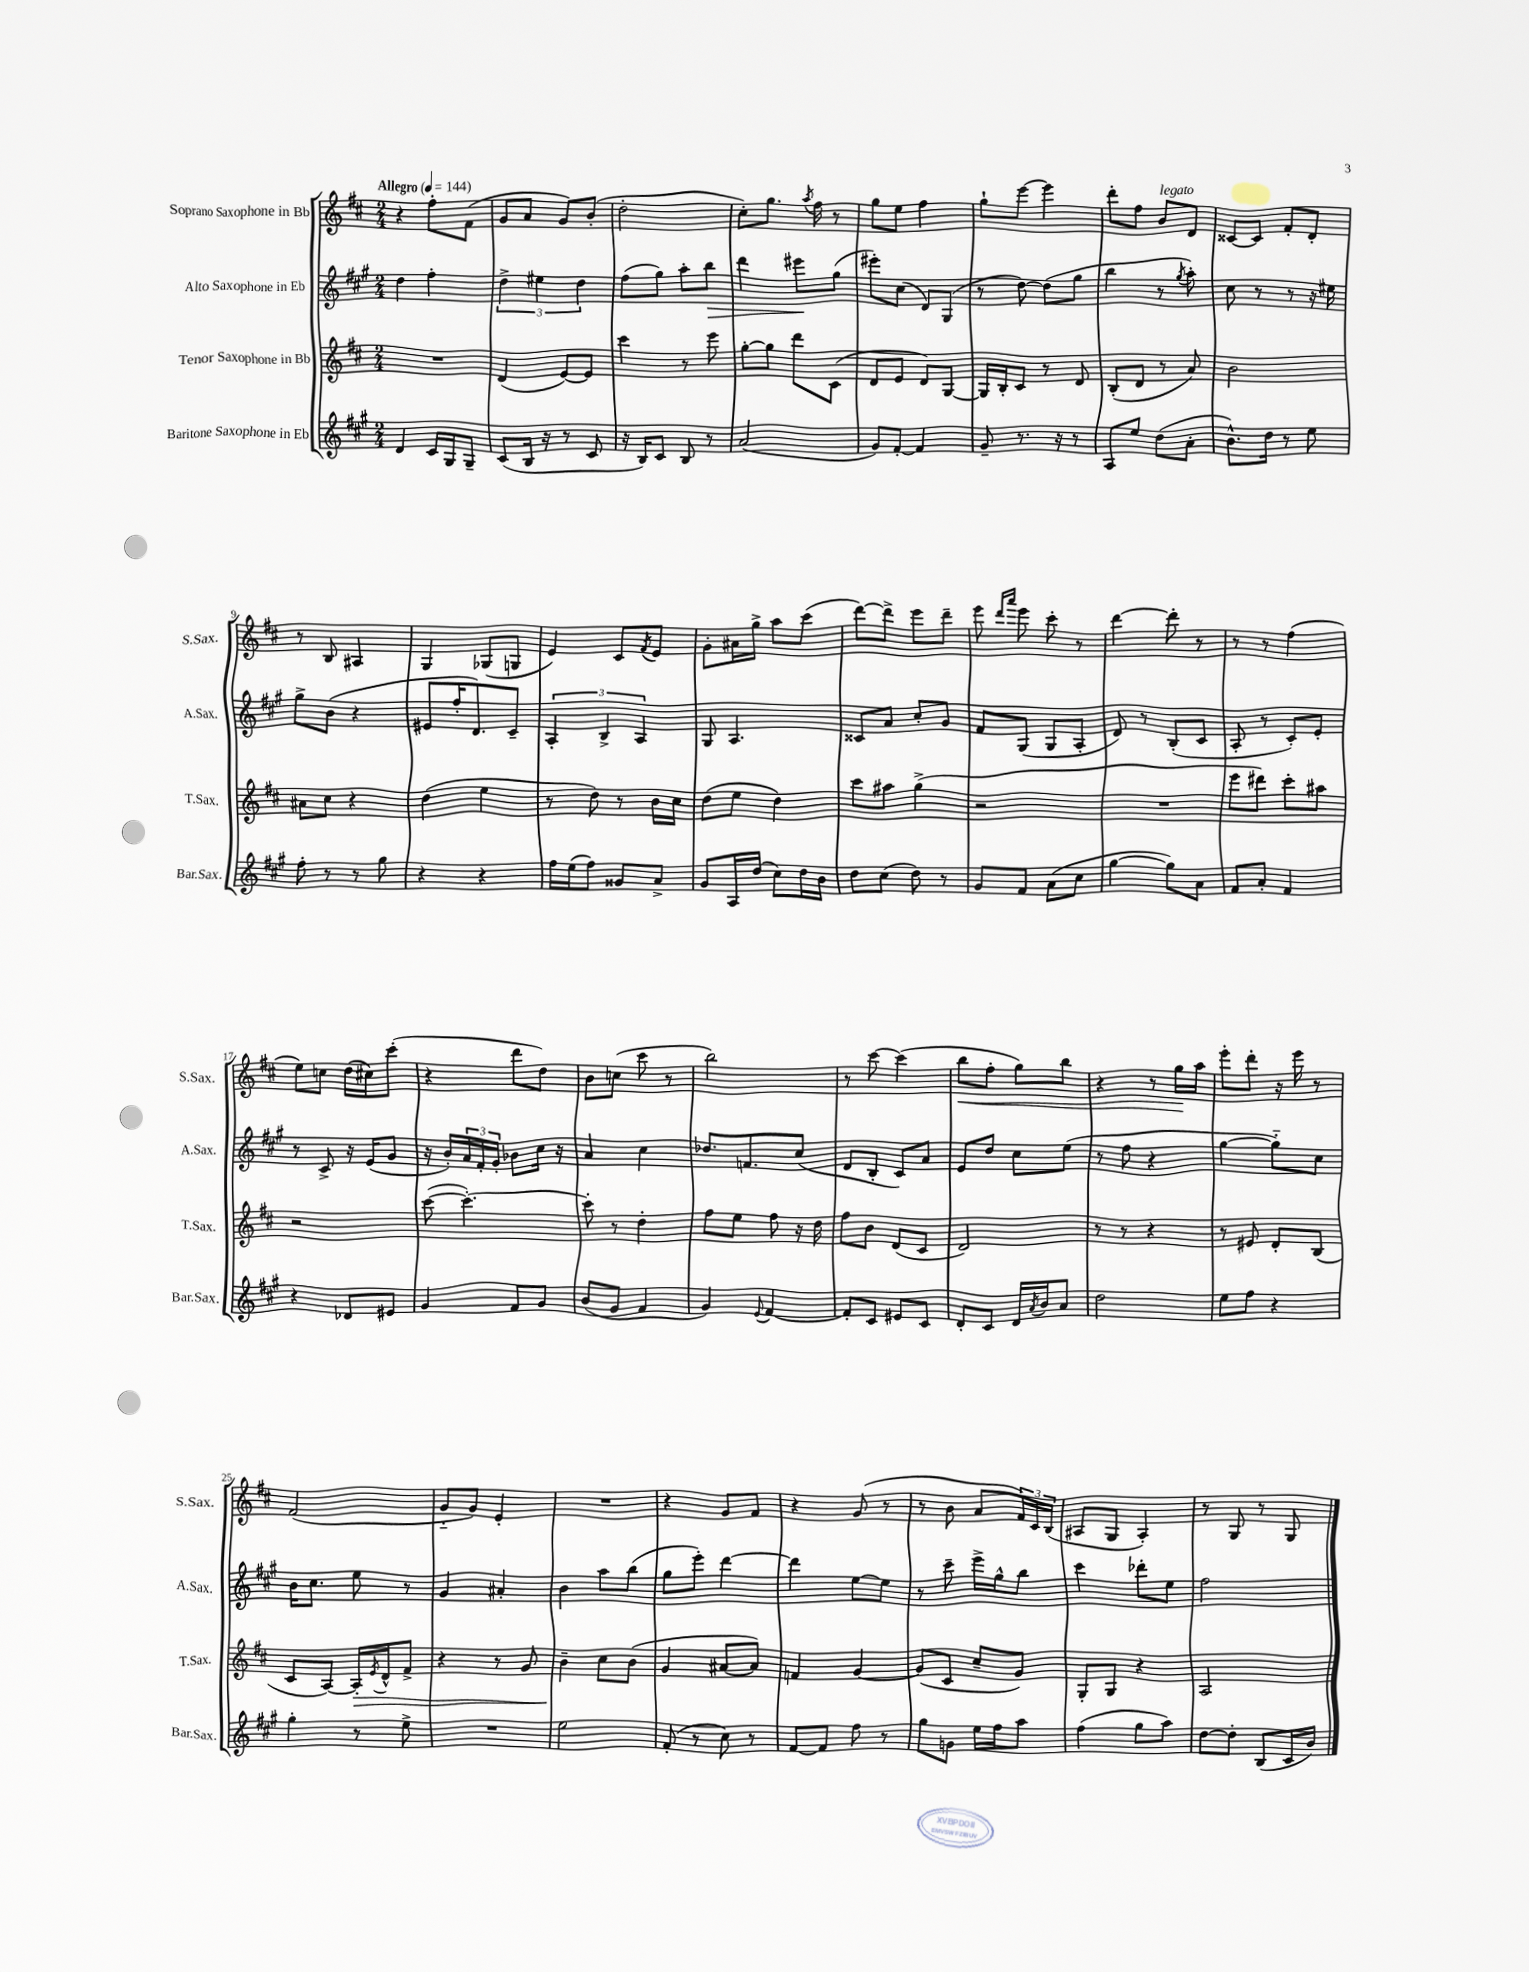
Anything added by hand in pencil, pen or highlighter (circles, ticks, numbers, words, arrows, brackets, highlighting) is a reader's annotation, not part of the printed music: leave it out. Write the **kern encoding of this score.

**kern	**kern	**kern	**kern
*staff4	*staff3	*staff2	*staff1
*clefG2	*clefG2	*clefG2	*clefG2
*k[f#c#g#]	*k[f#c#]	*k[f#c#g#]	*k[f#c#]
*M2/4	*M2/4	*M2/4	*M2/4
*MM144	*MM144	*MM144	*MM144
4d	2r	4dd	4r
16c#	.	4ff#'	8ff#'
16G#	.	.	.
8G#~	.	.	(8f#
=	=	=	=
(8c#	(4d	6dd^	8g
16B	.	.	8a
.	.	6ee#	.
16r	.	.	.
8r	[8e)	.	8g)
.	.	6dd	.
8c#	8e]	.	(8b'
=	=	=	=
16r	4ccc#	(8ff#	2dd'
16B)	.	.	.
8c#	.	8gg#)	.
8B	8r	8aa'	.
8r	8eee	8bb	.
=	=	=	=
(2a	[8gg'	4ddd	8cc#')
.	8gg]	.	8.gg
.	8ddd	8eee#	.
.	.	.	8qaa
.	.	.	16ff#
.	(8c#	(8gg#	8r
=	=	=	=
8g#)	8d	8eee#')	8gg
[8f#'	8e	(8cc#	8ee
4f#]	8d)	8d)	4ff#
.	[8G	(8G#	.
=	=	=	=
8g#~	16G]	8r	8gg`
.	16B'	.	.
8.r	8c#	[8dd)	[8eee
.	8r	(8dd]	4eee]
16r	.	.	.
8r	8d	8gg#	.
=	=	=	=
8A	(8B'	4bb	8ddd'
8ee	8d	.	8ff#
(8dd	8r	8r	8b
.	.	8qgg#	.
8a'	8a)	8aa')	8d
=	=	=	=
8.b^^)	2b	8cc#	[8c##
.	.	8r	8c##]
16dd	.	.	.
8r	.	8r	8f#'
8ee	.	16r	8d'
.	.	16ee#	.
=	=	=	=
8ff#'	8a#	8gg#^	8r
8r	8cc#	(8b	8B
8r	4r	4r	4A#
8gg#	.	.	.
=	=	=	=
4r	(4dd	8e#	4G
.	.	16ff#'	.
.	.	8.d)	.
4r	4ee	.	(8G-
.	.	8c#~	8G
=	=	=	=
16ff#	8r	6A'	4e)
(16ee	.	.	.
8ff#)	8dd)	.	.
.	.	6B^	.
8g##	8r	.	8c#
.	.	6A	.
.	.	.	8qf#
8a^	16b	.	8e
.	16cc#	.	.
=	=	=	=
8g#	(8dd	8G#	8g'
16A	8ee	4.A	16a#
(16dd	.	.	16gg^
8cc#)	4dd)	.	8aa
16dd	.	.	(8ccc#
16b	.	.	.
=	=	=	=
8dd	8ccc#	8c##	[8ddd)
(8cc#	8aa#	8a	8ddd^]
8dd)	(4gg^	8cc#'	8eee
8r	.	8g#	8ddd~
=	=	=	=
8g#	2r	8f#	8eee
.	.	.	16qqddd
.	.	.	16qqaaa
8f#	.	(8G#	8eee
(8a	.	8G#	8ccc#'
8cc#	.	8A'	8r
=	=	=	=
[4gg#	2r	8d)	[4ddd
.	.	8r	.
8gg#])	.	(8B'	8ddd']
8a	.	8c#	8r
=	=	=	=
8f#	8eee	8A'	8r
8a'	8ddd#)	8r	8r
4f#	8ccc#'	8c#')	(4ff#
.	8aa#	8e'	.
=	=	=	=
4r	2r	8r	8ee)
.	.	8c#^	8cc
8d-	.	16r	(16dd
.	.	(16e	16cc#)
8e#	.	8g#	(8ccc#'
=	=	=	=
4g#	([8ccc#	16r	4r
.	.	16b')	.
.	4.ccc#'_)	24a	.
.	.	24f#'	.
.	.	24g#'	.
8f#	.	8b-	8ddd
8g#	.	16cc#	8dd)
.	.	16r	.
=	=	=	=
(8b	8ccc#']	4a	8b
8g#	8r	.	(8cc
4f#	4dd'	4cc#	8ccc#
.	.	.	8r
=	=	=	=
4g#)	8ff#	8.dd-	2bb)
.	8ee	.	.
.	.	8.f	.
8qqe	.	.	.
[4f#	8ff#	.	.
.	16r	(8cc#	.
.	16dd	.	.
=	=	=	=
8f#']	8ff#	8d	8r
8c#	8b	8B'	[8ccc#
8e#	(8d	8c#)	(4ccc#]
8c#	8c#	8a	.
=	=	=	=
8d'	2d)	8e	8bb
8c#	.	8dd	8ff#'
16d	.	8cc#	8gg)
8qa	.	.	.
16b	.	.	.
8a	.	(8ee	8bb
=	=	=	=
2dd	8r	8r	4r
.	8r	8ff#	.
.	4r	4r	8r
.	.	.	16gg
.	.	.	16aa
=	=	=	=
8ee	8r	[4gg#	8eee'
8ff#	8e#	.	8ddd'
4r	8d'	8gg#'~])	16r
.	.	.	16eee
.	(8B	8cc#	8r
=	=	=	=
4gg#'	8c#	16b	(2f#
.	.	8.cc#	.
.	[8A)	.	.
8r	16A']	8ee	.
.	8qe	.	.
.	16d^^	.	.
8ee^	8f#^	8r	.
=	=	=	=
2r	4r	4g#	8g'~
.	.	.	8g)
.	8r	4a#'	4e'
.	8g	.	.
=	=	=	=
2ee	4b~	4b	2r
.	8cc#	8aa	.
.	(8b	(8bb	.
=	=	=	=
(8f#'	4g	8gg#	4r
8r	.	8eee')	.
8cc#)	[8a#	[4ddd	8g
8r	8a#])	.	8f#
=	=	=	=
[8f#	4f	4ddd]	4r
8f#]	.	.	.
8ff#	[4g	[8ee	(8g
8r	.	8ee]	8r
=	=	=	=
8gg#	(8g]	8r	8r
8g	8c#	8ccc#~	8b
16ee	8cc#~	16eee^	8a
16ff#	.	16gg#^^	.
8aa	8g)	8bb	24f#)
.	.	.	24c#
.	.	.	(24B
=	=	=	=
(4ff#	8G'	4ccc#	8A#
.	8G	.	8G
8gg#	4r	8ddd-'	4A#')
8aa)	.	8ee	.
=	=	=	=
[8dd	2A	2ff#	8r
8dd']	.	.	8G
(8B	.	.	8r
16c#	.	.	8G
16b)	.	.	.
==	==	==	==
*-	*-	*-	*-
